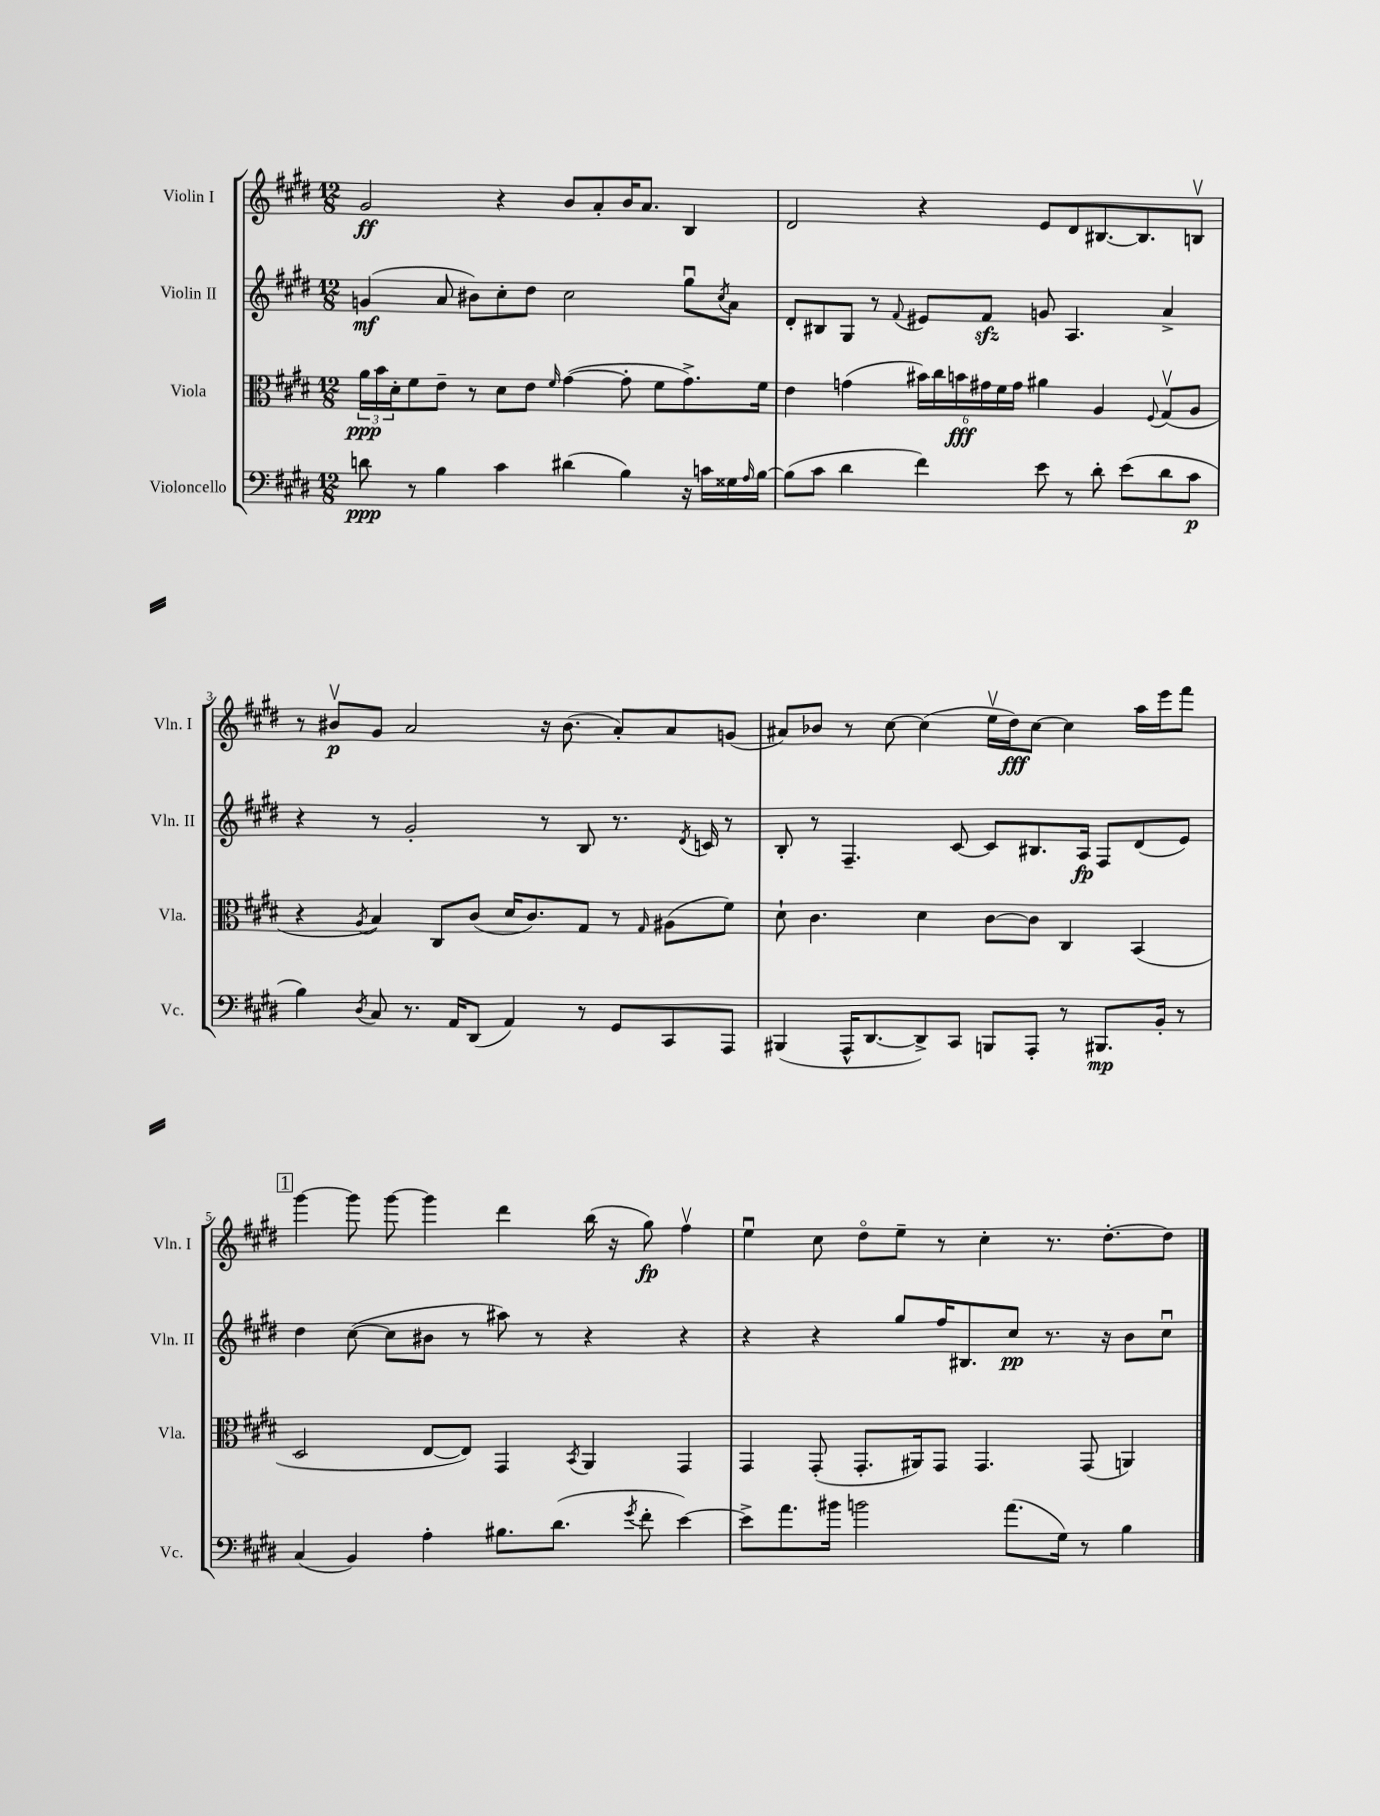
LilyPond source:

<<
\new StaffGroup <<
\new Staff = "s0" \with { instrumentName = "Violin I" shortInstrumentName = "Vln. I" } {
    \clef treble \key e \major \numericTimeSignature \time 12/8
    gis'2\ff r4 b'8 a'8-. b'16 a'8. b4 |
    dis'2 r4 e'8 dis'8 bis8.~ bis8. b8\upbow |
    r8 bis'8\upbow\p gis'8 a'2 r16 bis'8.( a'8-.) a'8 g'8( |
    ais'8) bes'8 r8 cis''8~ cis''4( e''16\upbow dis''16\fff) cis''8~ cis''4 a''16 e'''16 fis'''8 |
    \mark \markup { \box "1" } gis'''4~ gis'''8 gis'''8~ gis'''4 dis'''4 b''16( r16 gis''8\fp) fis''4\upbow |
    e''4\downbow cis''8 dis''8\flageolet e''8-- r8 cis''4-. r8. dis''8.~-. dis''8 \bar "|." |
}
\new Staff = "s1" \with { instrumentName = "Violin II" shortInstrumentName = "Vln. II" } {
    \clef treble \key e \major \numericTimeSignature \time 12/8
    g'4\mf( a'8 bis'8) cis''8-. dis''8 cis''2 gis''8\downbow \acciaccatura { cis''8 } a'8 |
    dis'8-. bis8 gis8 r8 \appoggiatura { fis'8 } eis'8 fis'8\sfz g'8 a4. a'4-> |
    r4 r8 gis'2-. r8 b8 r8. \acciaccatura { dis'8 } c'16 r8 |
    b8-. r8 fis4.-- cis'8~ cis'8 bis8. a16\fp fis8 dis'8( e'8) |
    \mark \markup { \box "1" } dis''4 cis''8~( cis''8 bis'8 r8 ais''8) r8 r4 r4 |
    r4 r4 gis''8 fis''16 bis8. cis''8\pp r8. r16 b'8 cis''8\downbow \bar "|." |
}
\new Staff = "s2" \with { instrumentName = "Viola" shortInstrumentName = "Vla." } {
    \clef alto \key e \major \numericTimeSignature \time 12/8
    \tuplet 3/2 { a'16\ppp b'16 dis'16-. } fis'8 e'8-- r8 dis'8 e'8 \grace { fis'16 } gis'4~( gis'8-. fis'8 gis'8.->) fis'16 |
    e'4 g'4( \tuplet 6/4 { bis'16) cis''16 b'16\fff gis'16 fis'16 gis'16 } ais'4 a4 \appoggiatura { fis8 } gis8\upbow( a8 |
    r4 \acciaccatura { a8 } b4) cis8 cis'8( dis'16 cis'8.) gis8 r8 \grace { gis16 } ais8( fis'8) |
    dis'8-! cis'4. dis'4 cis'8~ cis'8 cis4 b,4( |
    \mark \markup { \box "1" } dis2 e8~ e8) gis,4 \acciaccatura { b,8 } a,4 gis,4 |
    gis,4 gis,8-.( gis,8.-. ais,16) gis,8 gis,4. gis,8( a,4) \bar "|." |
}
\new Staff = "s3" \with { instrumentName = "Violoncello" shortInstrumentName = "Vc." } {
    \clef bass \key e \major \numericTimeSignature \time 12/8
    d'8\ppp r8 b4 cis'4 dis'4( b4) r16 c'16 gisis16 \grace { a16 } b16~ |
    b8( cis'8 dis'4 fis'4) e'8 r8 dis'8-. e'8( dis'8 cis'8\p |
    b4) \acciaccatura { dis8 } cis8 r8. a,16 dis,8( a,4) r8 gis,8 cis,8 a,,8 |
    bis,,4( a,,16-^ dis,8.~ dis,8->) cis,8 b,,8 a,,8-. r8 bis,,8.\mp b,16-. r8 |
    \mark \markup { \box "1" } cis4( b,4) a4-. bis8. dis'8.( \acciaccatura { gis'8 } fis'8-. e'4~) |
    e'8-> a'8. bis'16 b'2 a'8.( gis16) r8 b4 \bar "|." |
}
>>
>>
